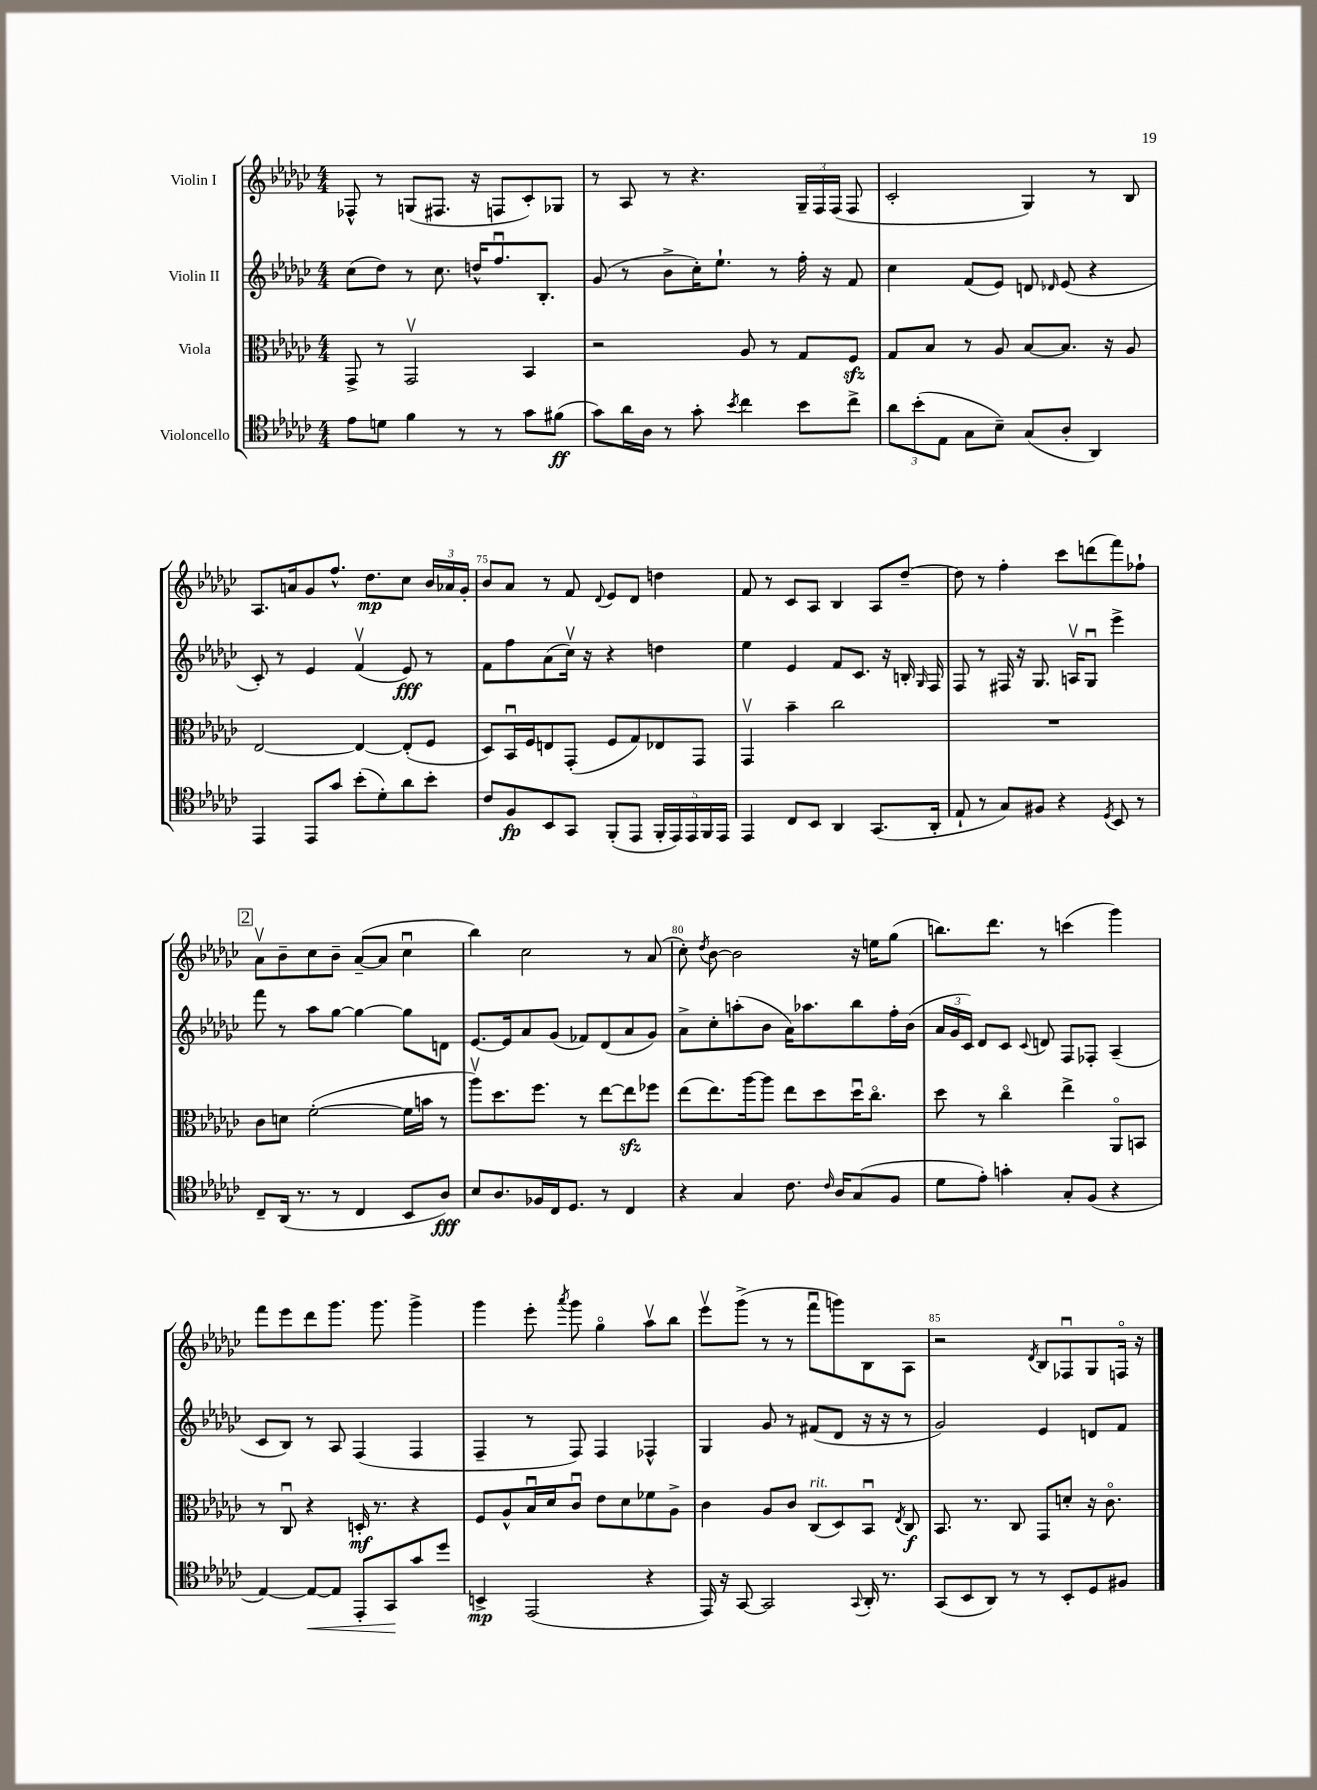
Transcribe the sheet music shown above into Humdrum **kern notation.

**kern	**kern	**kern	**kern
*staff4	*staff3	*staff2	*staff1
*clefC4	*clefC3	*clefG2	*clefG2
*k[b-e-a-d-g-c-]	*k[b-e-a-d-g-c-]	*k[b-e-a-d-g-c-]	*k[b-e-a-d-g-c-]
*M4/4	*M4/4	*M4/4	*M4/4
8e-	8GG-^	(8cc-	8F-^^
8d	8r	8dd-)	8r
4f	2GG-v	8r	(8G
.	.	8.cc-	8.F#
8r	.	.	.
.	.	16dd^^	16r
8r	.	8.ffu	8F
8g-	4BB-	.	8c-')
.	.	8.B-'	.
(8f#	.	.	8G-
=	=	=	=
8g-)	2r	(8g-	8r
16a-	.	8r	8A-
16A-	.	.	.
8r	.	8b-^	8r
8g-'	.	16cc-')	4.r
.	.	8.ee-`	.
8qb-	.	.	.
4cc-	8A-	.	.
.	8r	8r	.
8b-	8G-	16ff'	24G-~
.	.	.	24F
.	.	16r	.
.	.	.	(24F
8cc-^	8F	8f	8F
=	=	=	=
12a-	8G-	4cc-	2c-'
(12b-'	.	.	.
.	8B-	.	.
12E-	.	.	.
8G-	8r	(8f	.
8B-~)	8A-	8e-)	.
(8G-	[8B-	8d	4G-)
.	.	16qqd-	.
8A-'	8.B-]	(8e-	.
4AA-)	.	4r	8r
.	16r	.	.
.	8A-	.	8B-
=	=	=	=
4EE-	[2E-	8c-')	8.A-
.	.	8r	.
.	.	.	16a
8EE-	.	4e-	8g-
8g-	.	.	8.ff^^
(8b-'	4E-_	(4fv	.
.	.	.	8.dd-
8d-')	.	.	.
8a-	(8E-']	8e-)	8cc-
8b-'	8F	8r	24b-
.	.	.	24a-
.	.	.	24g-'
=	=	=	=
8c-	8D-)	8f	8b-
8F	16BB-u	8ff	8a-
.	16F	.	.
8BB-	8E	(8a-	8r
8GG-	(8GG-'	16cc-v)	8f
.	.	16r	.
.	.	.	8qqd-
(8FF'	8F	4r	8e-
8EE-	8G-)	.	8d-
20FF'	8E-	4dd	4dd
20EE-)	.	.	.
20EE-	.	.	.
.	8GG-	.	.
20FF	.	.	.
20EE-	.	.	.
=	=	=	=
4EE-	4GG-v	4ee-	8f
.	.	.	8r
8C-	4b-~	4e-	8c-
8BB-	.	.	8A-
4AA-	2cc-	8f	4B-
.	.	8.c-	.
(8.GG-	.	.	8A-
.	.	16r	.
.	.	16B'	[8dd-~
.	.	16qqG-	.
16AA-'	.	16F	.
=	=	=	=
8E-`	1r	8F	8dd-]
8r	.	8r	8r
8G-)	.	16F#	4ff'
.	.	16r	.
8F#	.	8.G-	.
4r	.	.	8ccc-
.	.	16Av	.
.	.	8G-u	(8ddd
8qD-	.	.	.
8BB-	.	4eee-^	8fff)
8r	.	.	8ff-`
=	=	=	=
8C-~	8c-	8fff	8a-v
(16AA-	8d	8r	8b-~
8.r	.	.	.
.	([2f'	8aa-	8cc-
8r	.	[8gg-	8b-~
4C-	.	4gg-_	([8a-~
.	.	.	8a-]
8BB-	16f]	8gg-]	4cc-u
.	16b	.	.
8A-)	8r	8d	.
=	=	=	=
8B-	8aa-v)	[8.e-	4bb-)
8.A-	8.dd-	.	.
.	.	16e-]	.
.	.	8a-	2cc-
16F-	8.ff	.	.
16C-	.	(8g-	.
8.D-	.	.	.
.	8r	8f-)	.
8r	[8ee-	(8d-	.
4C-	8ee-]	8a-	8r
.	8ff-	8g-)	(8a-
=	=	=	=
4r	(8ee-	8a-^	8cc-')
.	.	.	8qdd-
.	8.ee-)	8cc-'	[8b-
4G-	.	(8aa'	2b-]
.	[16aa-	.	.
.	8aa-]	8b-	.
8.c-	8ee-	16a-)	.
.	.	8.aa-	.
.	8dd-	.	.
16qqc-	.	.	.
16A-	.	.	.
(8G-	16dd-u	8bb-	16r
.	8.cc-o	.	16ee
8F	.	16ff'	(8gg-
.	.	(16b-	.
=	=	=	=
8d-	8dd-	24a-	8.bb)
.	.	24g-	.
.	.	24c-)	.
8e-')	8r	8d-	.
.	.	.	8.ddd-
4g'	4cc-o	8c-	.
.	.	8qqc-	.
.	.	8d	8r
8G-'	4ee-^	8F	(4ccc
(8F	.	8F-'	.
4r	8AA-o	(4A-~	4ggg-)
.	8BB	.	.
=	=	=	=
[4E-)	8r	8c-	8fff
.	8C-u	8B-)	8eee-
8E-_	4r	8r	8ddd-
8E-]	.	8A-	8.ggg-
8EE-'	16D'	(4F	.
.	8.r	.	8.ggg-
8GG-	.	.	.
8g-	4r	4F	4ggg-^
8dd-	.	.	.
=	=	=	=
4BB^	8F	4F~	4ggg-
.	8A-^^	.	.
(2EE-	16B-u	8r	8eee-'
.	16d-	.	.
.	.	.	8qaaa-
.	8c-u	8F)	8ggg-
.	8e-	4F	4gg-o
.	8d-	.	.
4r	8f-	4F-^^	8aa-v
.	8A-^	.	8bb-
=	=	=	=
16EE-)	4c-	4G-	8eee-v
16r	.	.	.
[8GG-	.	.	(8ggg-^
2GG-]	8A-	8g-	8r
.	8c-	8r	8r
.	(8C-	(8f#	8fffu
.	8D-)	8d-	8ggg)
8qqGG-	.	.	.
16AA-'	8BB-u	16r	8B-
8.r	.	16r	.
.	8qE-	.	.
.	8C-	8r	8A-
=	=	=	=
(8GG-	8.BB-	2g-)	2r
8BB-	.	.	.
.	8.r	.	.
8AA-)	.	.	.
8r	8C-	.	.
.	.	.	8qd-
8r	8GG-	4e-	8B-
8BB-'	8d'	.	8F-u
8D-	16r	8d	8G-
.	8.c-o	.	.
8F#	.	8f	16Fo
.	.	.	16r
==	==	==	==
*-	*-	*-	*-
